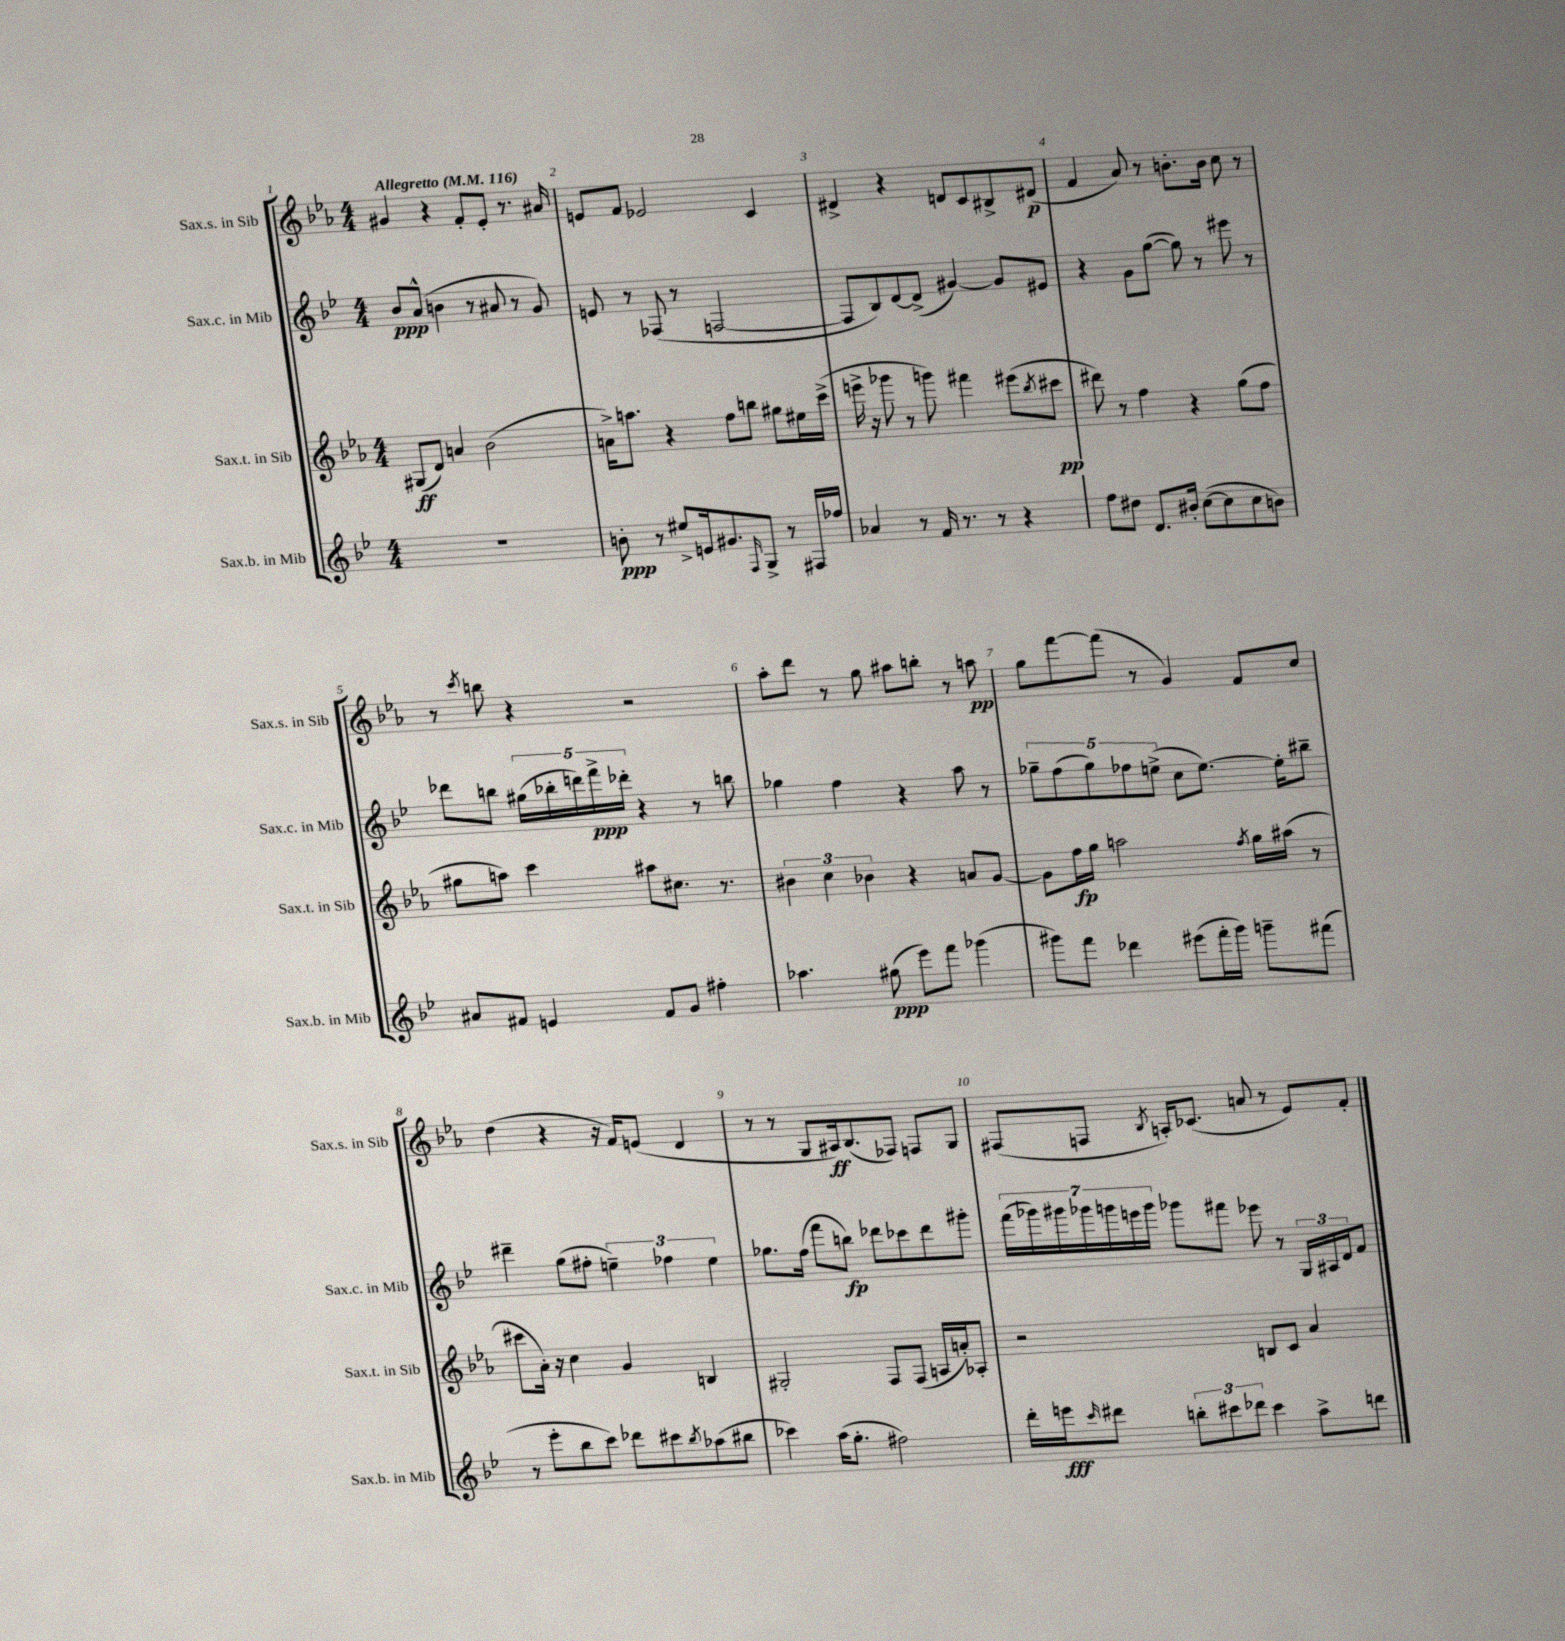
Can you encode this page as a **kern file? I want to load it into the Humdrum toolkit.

**kern	**kern	**kern	**kern
*staff4	*staff3	*staff2	*staff1
*clefG2	*clefG2	*clefG2	*clefG2
*k[b-e-]	*k[b-e-a-]	*k[b-e-]	*k[b-e-a-]
*M4/4	*M4/4	*M4/4	*M4/4
*MM116	*MM116	*MM116	*MM116
1r	(8G#/L	8b-/L	4g#/
.	8d/J)	(8a^^/J	.
.	4a/	4b\	4r
.	(2b-\	8r	8f'/L
.	.	8a#/	8e-'/J
.	.	8r	8.r
.	.	8g/)	.
.	.	.	16a#/
=	=	=	=
8b'\	16a^\LK)	8e/	8e/L
.	8.aa\J	.	.
8r	.	8r	8f/J
8ee#^/L	4r	(8F-/	2e-/
16e/k	.	8r	.
8.g#/	.	.	.
.	8ff\L	[2F/	.
16qqF/	.	.	.
8G^/J	8bb\J	.	.
8r	8gg#\L	.	4c/
16F#/LL	16ee#\L	.	.
16ff-/JJ	(16ccc^\JJ	.	.
=	=	=	=
4a-/	16eee^\	8F/]L	4d#^/
.	16r	.	.
.	8ggg-\	8B-/)	.
8r	8r	[8d/	4r
16f/	8ggg\)	(8d^/]J	.
8.r	.	.	.
.	4fff#\	[4g#/)	8d/L
8r	.	.	8c/
4r	(8eee#\L	8g#/]L	8B#^/
.	8qbb-/	.	.
.	8ccc#\J	8e#/J	(8d#/J
=	=	=	=
8ff\L	8ddd#\)	4r	4f/
8dd#\J	8r	.	.
8.d/L	4ff\	8g\L	8a-/)
.	.	([8gg\J	8r
16b#'/Jk	.	.	.
([8cc\L	4r	8gg\])	8.b'\L
8cc\]	.	8r	.
.	.	.	16b\Jk
8cc\	(8gg\L	8eee#\	8cc\
8b\J)	8ff\J	8r	8r
=	=	=	=
8a#/L	8gg#\L	8ddd-\L	8r
.	.	.	8qccc/
8f#/J	8aa\J)	8bb\J	8bb\
4e/	4ccc\	(20gg#\LL	4r
.	.	20bb-'\	.
.	.	20ddd\)	.
.	.	20fff^\	.
.	.	20ddd-'\JJ	.
8f#/L	8aa#\L	4r	2r
8g/J	8.cc#\J	.	.
4ff#'\	.	8r	.
.	8.r	.	.
.	.	8bb\	.
=	=	=	=
4.aa-\	6b#\	4gg-\	8aa-'\L
.	.	.	8ddd\J
.	6cc\	.	.
.	.	4ff\	8r
.	6b-\	.	.
(8gg#\	.	.	8gg\
8eee-\L)	4r	4r	8aa#\L
8fff\J	.	.	8bb'\J
(4ggg-\	8a/L	8aa\	8r
.	[8g/J	8r	8aa\
=	=	=	=
8ggg#\L)	8g\]L	10gg-~\L	8gg\L
.	.	(10ff\	.
8fff\J	16ff\L	.	[8fff\
.	16gg\JJ	.	.
.	.	10gg-\)	.
4ddd-\	2aa\	.	(8fff\]J
.	.	10ff-\	.
.	.	.	8r
.	.	(10ee^\J	.
(8eee#\L	.	8cc\L	4g/)
16fff'\L	.	[8.ee\J)	.
16ggg#\JJ)	.	.	.
.	8qff/	.	.
8ggg~\L	16gg\LL	.	8f/L
.	(16aa#\JJ	16ee'\]LK	.
(8fff#\J	8r	8bb#~\J	8cc/J
=	=	=	=
8r	8ccc#\L	4ddd#~\	(4dd\
8eee-'\L	16a-'\Jk)	.	.
.	16r	.	.
8bb-\	4cc\	(8gg\L	4r
8ccc\J)	.	8ff#'\J	.
8ddd-\L	4g/	6ee~\)	16r
.	.	.	16f/LK)
8ccc#\	.	.	(8e/J
.	.	6ff-\	.
8qbb-/	.	.	.
(8aa-\	4B/	.	4d/
.	.	6ee\	.
8bb#\J	.	.	.
=	=	=	=
4ccc-\)	2G#'/	8.gg-\L	8r
.	.	.	8r
.	.	(16ff\Jk	.
(16aa\LK	.	8fff\L	8G/L
8.gg'\J	.	.	.
.	.	8bb\J)	16A#/k)
.	.	.	(8.B-/
2ff#\)	8F/L	8ddd-\L	.
.	(8F/J	8ccc-\	8F-/J)
.	16A/LL	8ddd-\	8F/L
.	16a'/J)	.	.
.	8A-'/J	8ggg#'\J	8G/J
=	=	=	=
16ddd'\LL	2r	(28fff\LL	(8F#/L
.	.	28ggg-\)	.
16eee\J	.	.	.
.	.	28ggg#\	.
.	.	28ggg-\	.
16qqccc/	.	.	.
8ddd#\J	.	.	8F/J
.	.	28ggg\	.
.	.	28eee\	.
.	.	28ggg\JJ	.
.	.	.	8qB-/
12bb'\L	.	8ggg-\L	16A'/LK)
.	.	.	(8.c-/J
12ccc#\	.	.	.
.	.	8fff#\J	.
12ddd-\J	.	.	.
4ccc#\	8B/L	8eee-\	8a/
.	8c/J	8r	8r
8aa^\L	4a-/	24G/LL	8e-/L)
.	.	24A#/	.
.	.	24d/J	.
8ddd\J	.	8f/J	8f'/J
==	==	==	==
*-	*-	*-	*-
